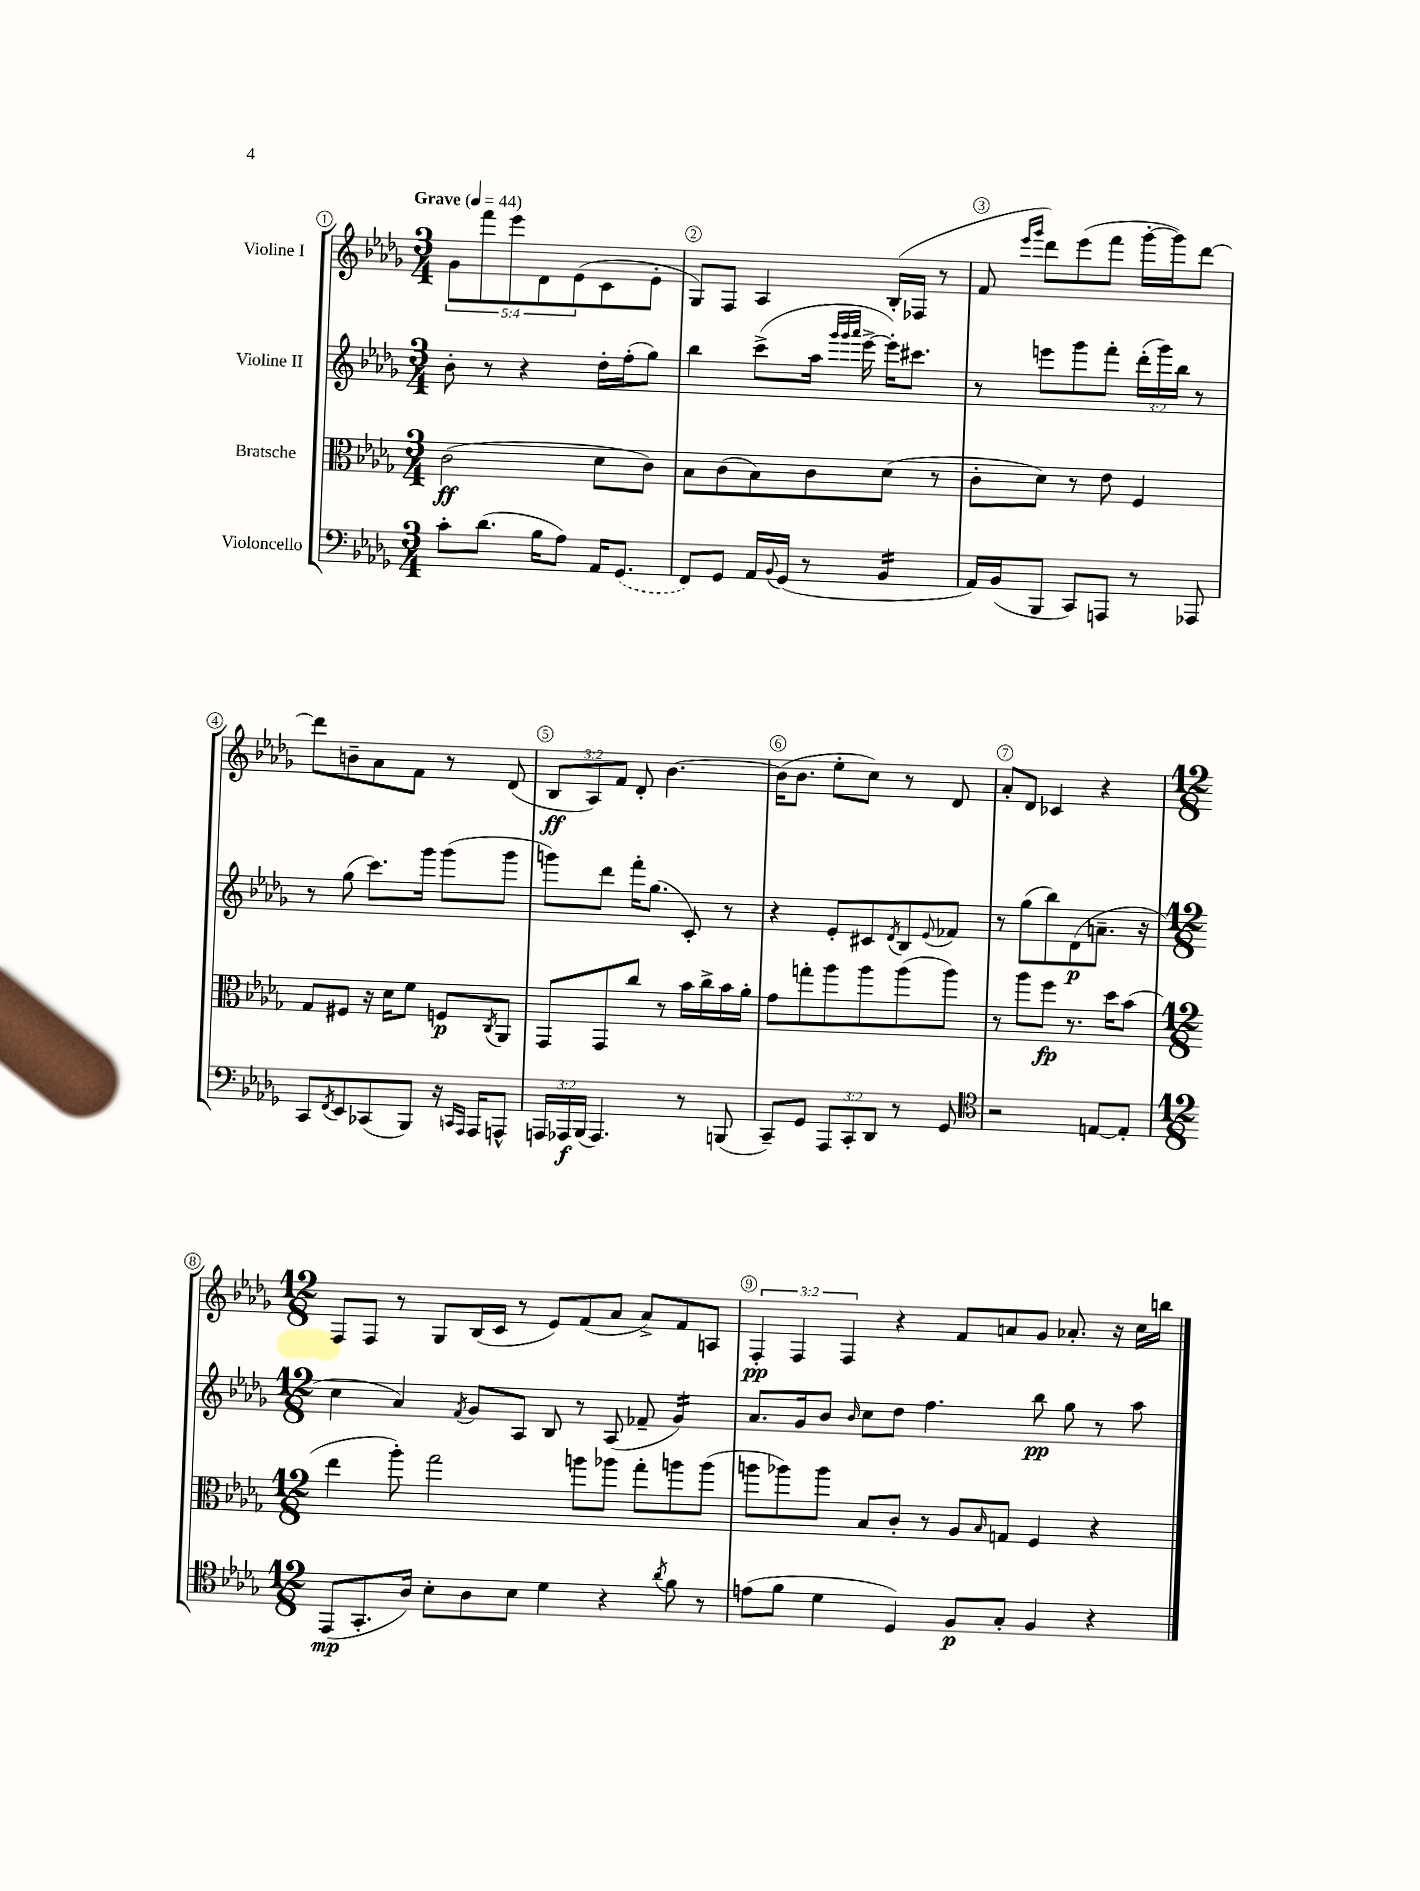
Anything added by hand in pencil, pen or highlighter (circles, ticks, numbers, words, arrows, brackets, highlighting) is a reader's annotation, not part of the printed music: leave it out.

**kern	**kern	**kern	**kern
*staff4	*staff3	*staff2	*staff1
*clefF4	*clefC3	*clefG2	*clefG2
*k[b-e-a-d-g-]	*k[b-e-a-d-g-]	*k[b-e-a-d-g-]	*k[b-e-a-d-g-]
*M3/4	*M3/4	*M3/4	*M3/4
*MM44	*MM44	*MM44	*MM44
8c'	(2c	8b-'	10g-
.	.	.	10fff
(8.d-	.	8r	.
.	.	.	10eee-
.	.	4r	.
.	.	.	10d-
16B-	.	.	.
8A-)	.	.	.
.	.	.	(10e-
16AA-	8d-	16dd-'	8c
(8.GG-	.	(16ff'	.
.	8c)	8gg-)	8e-'
=	=	=	=
8FF)	8B-	4bb-	8G-)
8GG-	(8c	.	8F
16AA-	8B-)	(8ccc^	4A-
8qqBB-	.	.	.
(16GG-	.	.	.
8r	8c	16aa-	.
.	.	32qqggg-	.
.	.	32qqggg-	.
.	.	32qqaaa-	.
.	.	[16eee-^	.
4BB-	(8d-	16eee-'])	(16B-'
.	.	8.ccc#	16F-
.	8r	.	8r
=	=	=	=
16AA-)	8c'	8r	8f
(16BB-	.	.	.
.	.	.	16qqeee-
.	.	.	16qqggg-
8BBB-	8d-)	8eee	8ddd-)
8CC)	8r	8ggg-	(8eee-
8AAA	8e-	8fff'	8fff
8r	4F	(24ddd-'	[16ggg-'
.	.	24ggg-)	.
.	.	.	16ggg-])
.	.	24bb-	.
8AAA-	.	8r	[8ddd-
=	=	=	=
8CC	8G-	8r	8ddd-]
8qFF	.	.	.
8EE-	8F#	(8gg-	8b~
(8CC-	16r	8.ccc)	8a-
.	16d-	.	.
8BBB-)	8f	.	8f
.	.	16ggg-	.
16r	8F	(8ggg-	8r
16qqCC	.	.	.
16qqAAA-	.	.	.
16AAA-	.	.	.
.	8qC	.	.
8AAA^^	8AA-	8ggg-	(8d-
=	=	=	=
24AAA	8GG-	8ggg)	12B-
24AAA-	.	.	.
(24BBB-	.	.	12A-)
4.AAA-)	8GG-	8ddd-	.
.	.	.	12f
.	8cc	16fff'	8d-'
.	.	(8.gg-	.
.	8r	.	[4.b-
8r	16b-	8c')	.
.	16cc^	.	.
(8BBB	16b-	8r	.
.	16a-'	.	.
=	=	=	=
8CC~)	8g-	4r	(16b-]
.	.	.	8.b-
8GG-	8gg'	.	.
12AAA-	8aa-	8e-'	8ee-'
12CC'	.	.	.
.	8aa-	8c#	8cc)
12DD-	.	.	.
.	.	8qd-	.
8r	(8aa-	8B-	8r
.	.	8qqe-	.
8GG-	8aa-)	8f-	8d-
=	=	=	=
*clefC4	*	*	*
2r	8r	8r	8a-'
.	8aa-	(8gg-	8d-
.	8ff	8bb-)	4c-
.	8.r	(8d-	.
[8E	.	8.a~	4r
.	16dd-	.	.
8E']	(8b-	.	.
.	.	16r	.
=	=	=	=
*M12/8	*M12/8	*M12/8	*M12/8
(8EE-	4ee-	4cc	8F
8.GG-'	.	.	8F
.	8aa-')	4a-)	8r
16A-)	.	.	.
8B-'	2gg-	.	8G-
.	.	8qf	.
8A-	.	8g-	(16B-
.	.	.	16c
8B-	.	8A-	8r
4d-	.	8B-	8e-)
.	8aa	8r	(8f
4r	8aa-	(8A-	8a-
.	8gg-'	8f-~	8a-^)
8qa-	.	.	.
8f	8aa	4g-)	8f
8r	(8aa	.	8A
=	=	=	=
(8e	8aa	8.a-	6F'
8f	8aa-)	.	.
.	.	.	6F
.	.	16g-	.
4d-	8aa-	8b-	.
.	.	.	6F
.	.	16qqb-	.
.	8B-	8cc	.
4D-)	8c'	8dd-	4r
.	8r	4.ff	.
8F	8A-	.	8f
.	16qqB-	.	.
8G-'	8G	.	8a
4F	4F	8bb-	8g-
.	.	8gg-	8.a-'
4r	4r	8r	.
.	.	.	16r
.	.	8aa-	16cc
.	.	.	16bb
==	==	==	==
*-	*-	*-	*-
